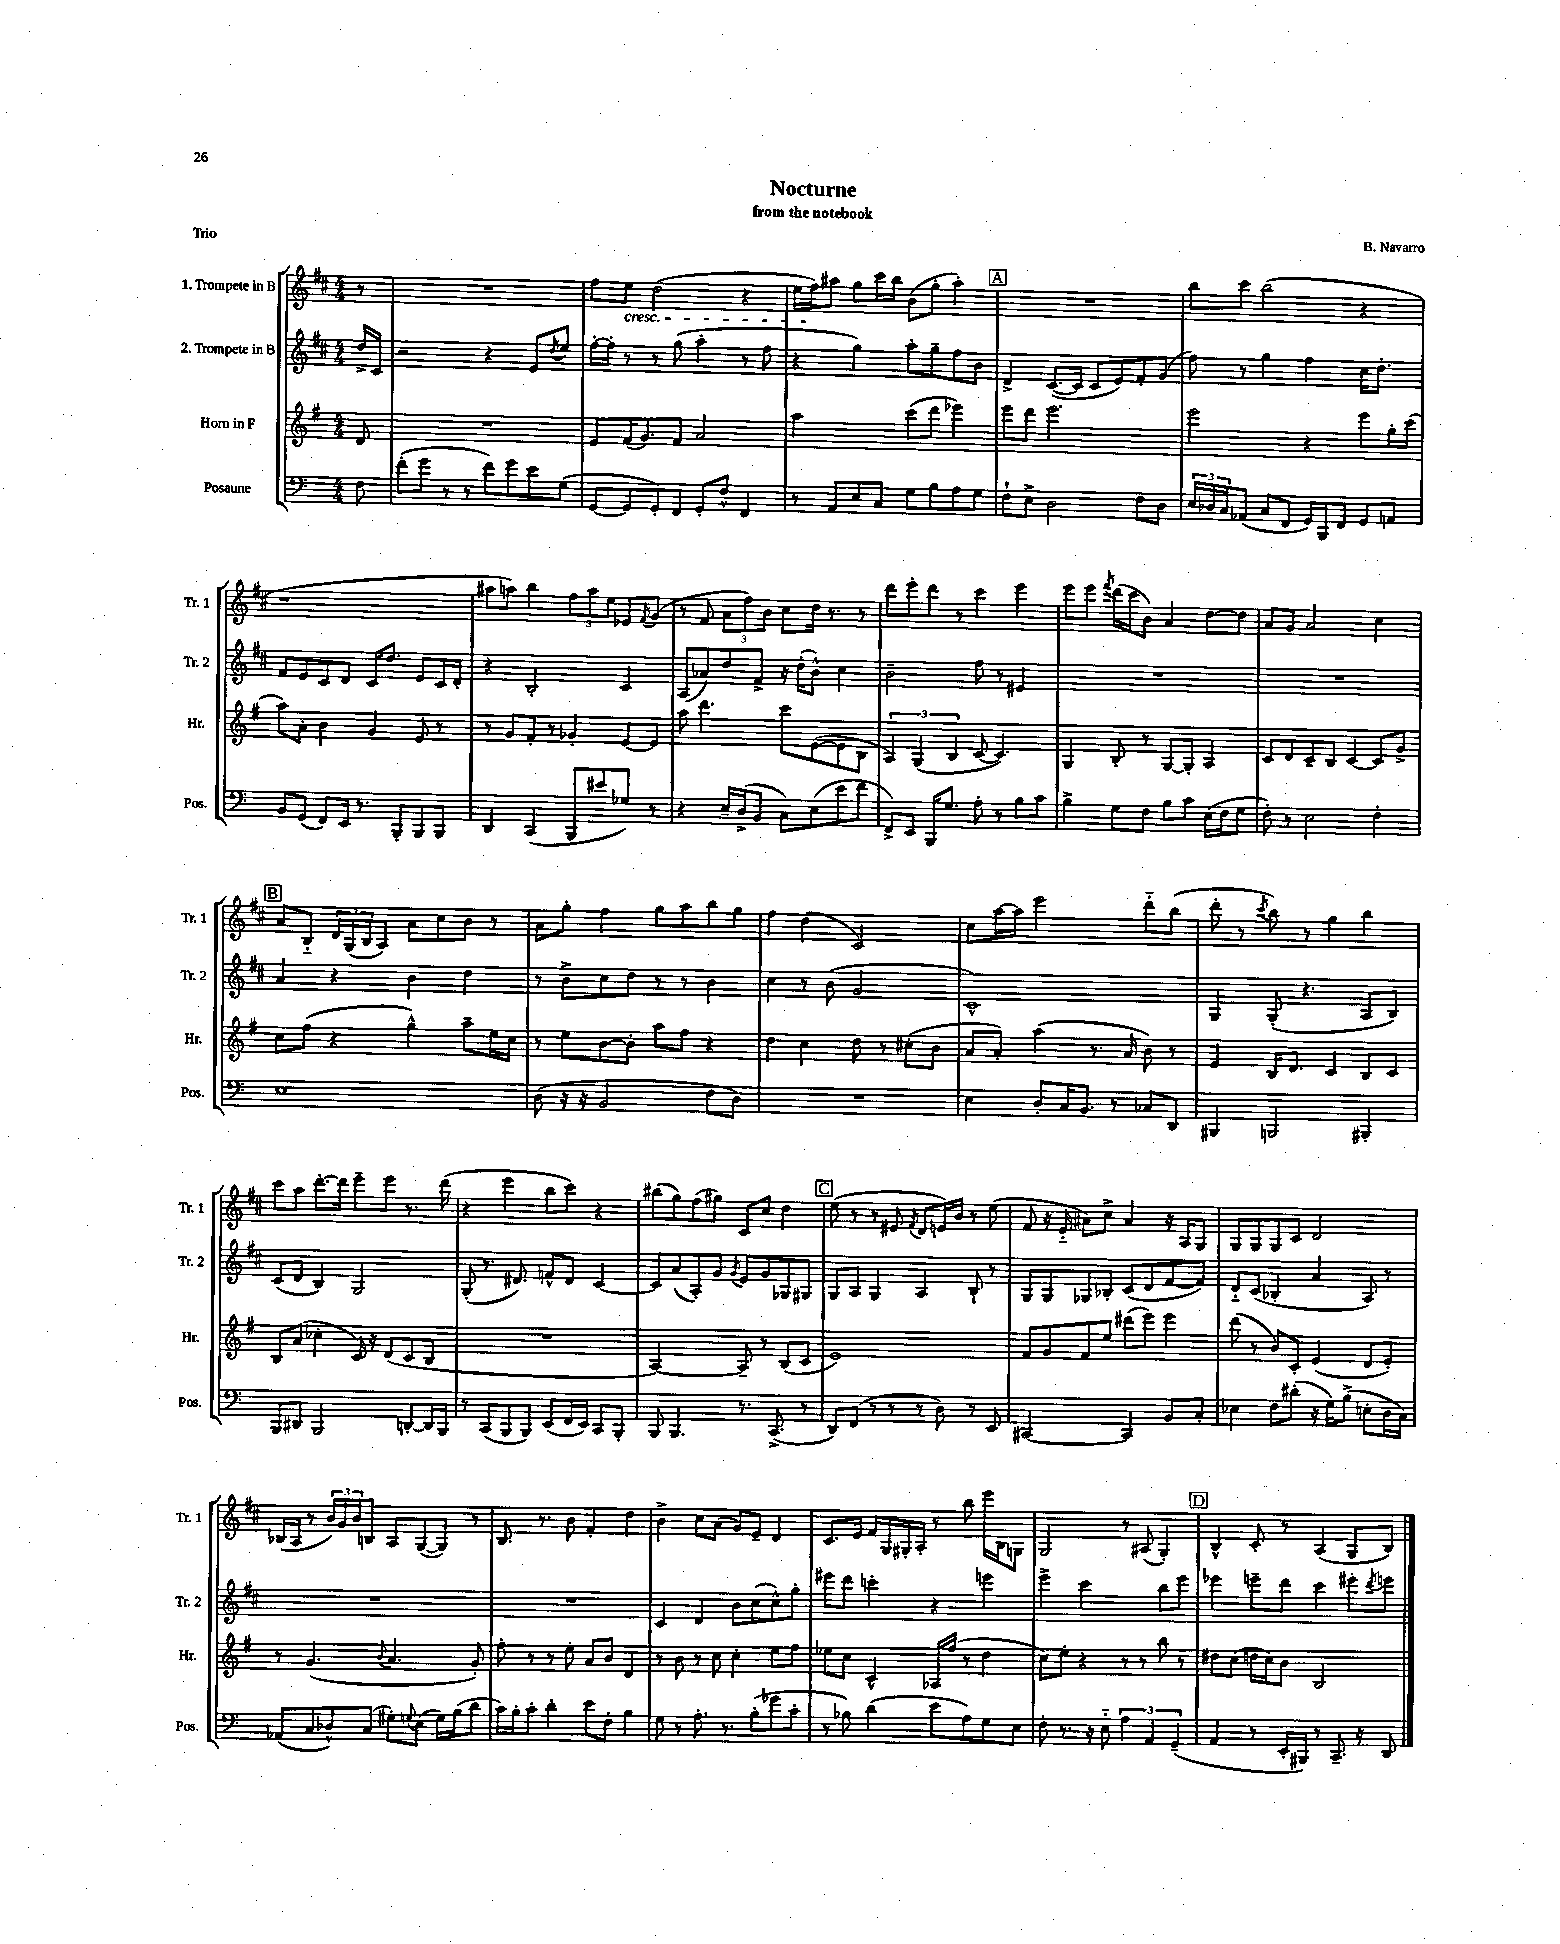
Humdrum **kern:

**kern	**kern	**kern	**kern
*staff4	*staff3	*staff2	*staff1
*clefF4	*clefG2	*clefG2	*clefG2
*k[]	*k[f#]	*k[f#c#]	*k[f#c#]
*M4/4	*M4/4	*M4/4	*M4/4
8F	8d	16dd^	8r
.	.	16c#	.
=	=	=	=
(8f'	1r	2r	1r
8g	.	.	.
8r	.	.	.
8r	.	.	.
8f)	.	4r	.
8g	.	.	.
8e	.	8e	.
.	.	8qdd	.
(8G	.	8ee	.
=	=	=	=
[8GG	8e	[16ff#'	8ff#
.	.	16ff#']	.
8GG]	(16f#	8r	8ee
.	8.g)	.	.
8GG')	.	8r	(2dd
8FF	8f#	(8gg	.
8GG'	2a	4aa'	.
8F^^	.	.	.
4FF	.	8r	4r
.	.	8ff#	.
=	=	=	=
8r	2aa	4r	16ee
.	.	.	16ff#)
8AA	.	.	8aa#
8E	.	4gg)	8gg
8C	.	.	16ccc#
.	.	.	16bb
8G	(8ccc	8aa'	(8b
8B	8ddd	8gg~	8gg'
8A	4eee-)	8ff#	4aa#')
8G	.	8b	.
=	=	=	=
8F`	8eee	4d^	1r
8E^	8ddd	.	.
2D	2.eee	([8.c#	.
.	.	16c#]	.
.	.	8c#	.
.	.	8e)	.
8F	.	8f#'	.
8D	.	(8g	.
=	=	=	=
24E	2eee	8ff#)	8bb
24D-	.	.	.
24C	.	.	.
(8AA-	.	8r	8ccc#
8C	.	4gg	(2bb
8FF	.	.	.
16GG)	4r	4ff#	.
16BBB	.	.	.
8FF	.	.	.
8GG	8eee	16cc#	4r
.	.	8.dd'	.
8AA	16gg'	.	.
.	(16ccc	.	.
=	=	=	=
8BB	8aa)	8f#	1r
(8GG	8a'	8e	.
8FF)	4b	8c#	.
16EE	.	8d	.
8.r	.	.	.
.	4g	16c#	.
.	.	8.dd	.
8BBB'	.	.	.
8BBB	8e	8e	.
8BBB	8r	16c#	.
.	.	16d'	.
=	=	=	=
4DD	8r	4r	8aa#
.	8g	.	8aa)
(4CC	8f#'	2B'	4bb
.	8r	.	.
8BBB	4g-'	.	12ff#
.	.	.	12aa
8e#	.	.	.
.	.	.	12ee
8G-)	[8e	4c#	8e-
.	.	.	8qf#
8r	8e]	.	(8g
=	=	=	=
4r	8aa	(8A	8r
.	4.ddd	8a-)	8f#
16E~	.	8dd	12a
(16D^	.	.	.
.	.	.	12ff#)
8BB	.	8f#^	.
.	.	.	12b
8C)	8ccc	16r	8cc#
.	.	(16dd'	.
(8E	([8e	8b^^)	16dd
.	.	.	8.r
8e	8e]	4cc#	.
8f	8B	.	8r
=	=	=	=
8FF^)	6A)	2b~	8ddd
8EE	.	.	8eee'
.	(6G	.	.
16BBB	.	.	8ddd
8.G	.	.	.
.	6B	.	.
.	.	.	8r
8A'	[8c	8ff#	4ccc#
8r	4.c])	8r	.
8B	.	4e#	4eee
8c	.	.	.
=	=	=	=
4B^	4G	1r	8eee
.	.	.	8eee
.	.	.	8qfff#
8G	8B'	.	(16ddd
.	.	.	16ccc#
8F	8r	.	8b)
8B	[8G	.	4a
8c	8G']	.	.
(16E	4A	.	[8dd
16F	.	.	.
8G	.	.	8dd]
=	=	=	=
8F')	8c	1r	8a
8r	8d	.	8g
2E	8c~	.	2a
.	8B	.	.
.	[4c	.	.
4F'	8c]	.	4cc#
.	8g^	.	.
=	=	=	=
1E	8cc	4a	8a
.	(8ff#	.	8B'~
.	4r	4r	24d
.	.	.	(24G
.	.	.	24B
.	.	.	8A)
.	4gg^^)	4b	8a
.	.	.	8cc#
.	8aa~	4dd	8b
.	16ee	.	8r
.	16cc	.	.
=	=	=	=
(8D	8r	8r	8a
16r	8ee	8b^	8gg'
16r	.	.	.
2BB	[8b	8cc#	4ff#
.	8b']	8dd	.
.	8aa	8r	8gg
.	8ff#	8r	8aa
8F	4r	4b	8bb
8D)	.	.	8gg
=	=	=	=
1r	4dd	4cc#	4ff#
.	4cc	8r	(4dd
.	.	(8b	.
.	8dd	2g	2c#)
.	8r	.	.
.	(8cc#'	.	.
.	8b	.	.
=	=	=	=
4E	8a	1c#^^)	8cc#
.	8a')	.	[16aa
.	.	.	16aa]
8D'	(4aa	.	2eee
16C	.	.	.
8.BB	.	.	.
.	8.r	.	.
8r	.	.	.
.	16a	.	.
8C-	8b)	.	8ddd'~
8DD	8r	.	(8bb
=	=	=	=
4BBB#	4e	4G	8ddd'
.	.	.	8r
.	.	.	8qccc#
2BBB	16B	(8G'	8bb)
.	8.d	.	.
.	.	4.r	8r
.	4c	.	4gg
4BBB#'	8B	8A	4bb
.	8c	8B)	.
=	=	=	=
8BBB	8B	(8c#	8ccc#
8DD#	(8a	8d	8aa
2BBB	4cc-'	4B)	[8.ddd'
.	.	.	16ddd]
.	16c)	2G	8eee~
.	16r	.	.
.	(8d	.	8eee
[8DD'	8c	.	8.r
16DD]	8B	.	.
16BBB	.	.	(16ddd
=	=	=	=
8r	1r	(8G'	4r
(8CC	.	8.r	.
8BBB	.	.	4eee
.	.	8.d#)	.
8BBB)	.	.	.
(8EE	.	8f^^	8bb
16FF	.	8d#	8ccc#)
16EE)	.	.	.
8CC	.	[4c#	4r
8BBB'	.	.	.
=	=	=	=
8BBB	[2A)	8c#]	(8bb#
4.BBB	.	(8a	8gg)
.	.	8A')	(8ff#
.	.	8g	8gg#)
.	.	8qg	.
8.r	8A~]	8e	8c#
.	8r	8g	8cc#
(8.CC^	.	.	.
.	(8B	8G-	4dd
8r	8c	8G#	.
=	=	=	=
8DD)	1e)	8G	(8ee
(8FF	.	8A	8r
8r	.	4G	8r
8r	.	.	8e#
.	.	.	8qf#
8r	.	4A	8d
8D)	.	.	16e)
.	.	.	16b
8r	.	8B`	8r
8EE	.	8r	(8ee
=	=	=	=
[2CC#	8f#	8G	8f#
.	8g	8G	16r
.	.	.	16e'~
.	8f#	8G-	8a#)
.	8ee	8B-'	8cc#^
4CC#]	(8ddd#	(8c#	4a#
.	8eee)	8d	.
8BB	4eee	[8f#	16r
.	.	.	16A
8C'	.	8f#])	8G
=	=	=	=
4E-	(8ddd	8d'~	8G
.	8r	(8c#	8G
8F	8b)	4B-'	8G
(8d#'	8c'	.	8c#
16r	(4e	4a	2d
16G)	.	.	.
(8B^	.	.	.
8E'	8d	8A)	.
16D	8e')	8r	.
16C)	.	.	.
=	=	=	=
(8AA-	8r	1r	(16B-
.	.	.	16A
8C	(4.g	.	8r
8D-^^)	.	.	24b)
.	.	.	24g
.	.	.	24b
(8C	.	.	8B
.	8qqb	.	.
8G#')	4.a	.	8A
8qqG	.	.	.
(8E	.	.	([8G
16G)	.	.	8G])
(16B	.	.	.
8d	8g')	.	8r
=	=	=	=
16c)	8ff#'	1r	8.B
16B'	.	.	.
8c'	8r	.	.
.	.	.	8.r
4d'	8r	.	.
.	8ee'	.	8b
8e	8a	.	4f#'
8F'	8b	.	.
4B	4d	.	4dd
=	=	=	=
8G	8r	4c#	4b^
8r	8b	.	.
8.A'	8r	4d	8cc#
.	8cc	.	(8a
8.r	.	.	.
.	4cc'	8b	8g)
(8B'	.	(8cc#	8e~
8g-	8ee	8cc#^^)	4d
8c'	8ff#	8gg'	.
=	=	=	=
8r	8ee-	8eee#	8.c#
8B-)	8cc	8ddd	.
.	.	.	16e
(4d	4c^^	4ccc'	16f#
.	.	.	16G
.	.	.	16G#'
.	.	.	16A'
8e	16A-	4r	8r
.	(16ff#	.	.
8A)	8r	.	8bb
8G	4dd	4eee	16eee
.	.	.	16B
8E	.	.	8G
=	=	=	=
8F'	8cc)	4eee^	2G
8.r	8ee'	.	.
.	4r	2ccc#	.
16r	.	.	.
8E'~	.	.	.
6A	8r	.	8r
.	8r	.	(8A#
6AA	.	.	.
.	8bb	8bb	4G')
(6GG~	.	.	.
.	8r	8eee	.
=	=	=	=
4AA	8dd#	4eee-	4B^^
.	(8cc	.	.
8r	16dd	8eee~	8c#'
.	16cc)	.	.
16EE'	8b	8ddd	8r
16BBB#)	.	.	.
8r	2B	4ccc#	(4A
8.CC~	.	.	.
.	.	8eee#'	8G
16r	.	.	.
.	.	8qddd	.
8DD	.	8eee	8B)
==	==	==	==
*-	*-	*-	*-
